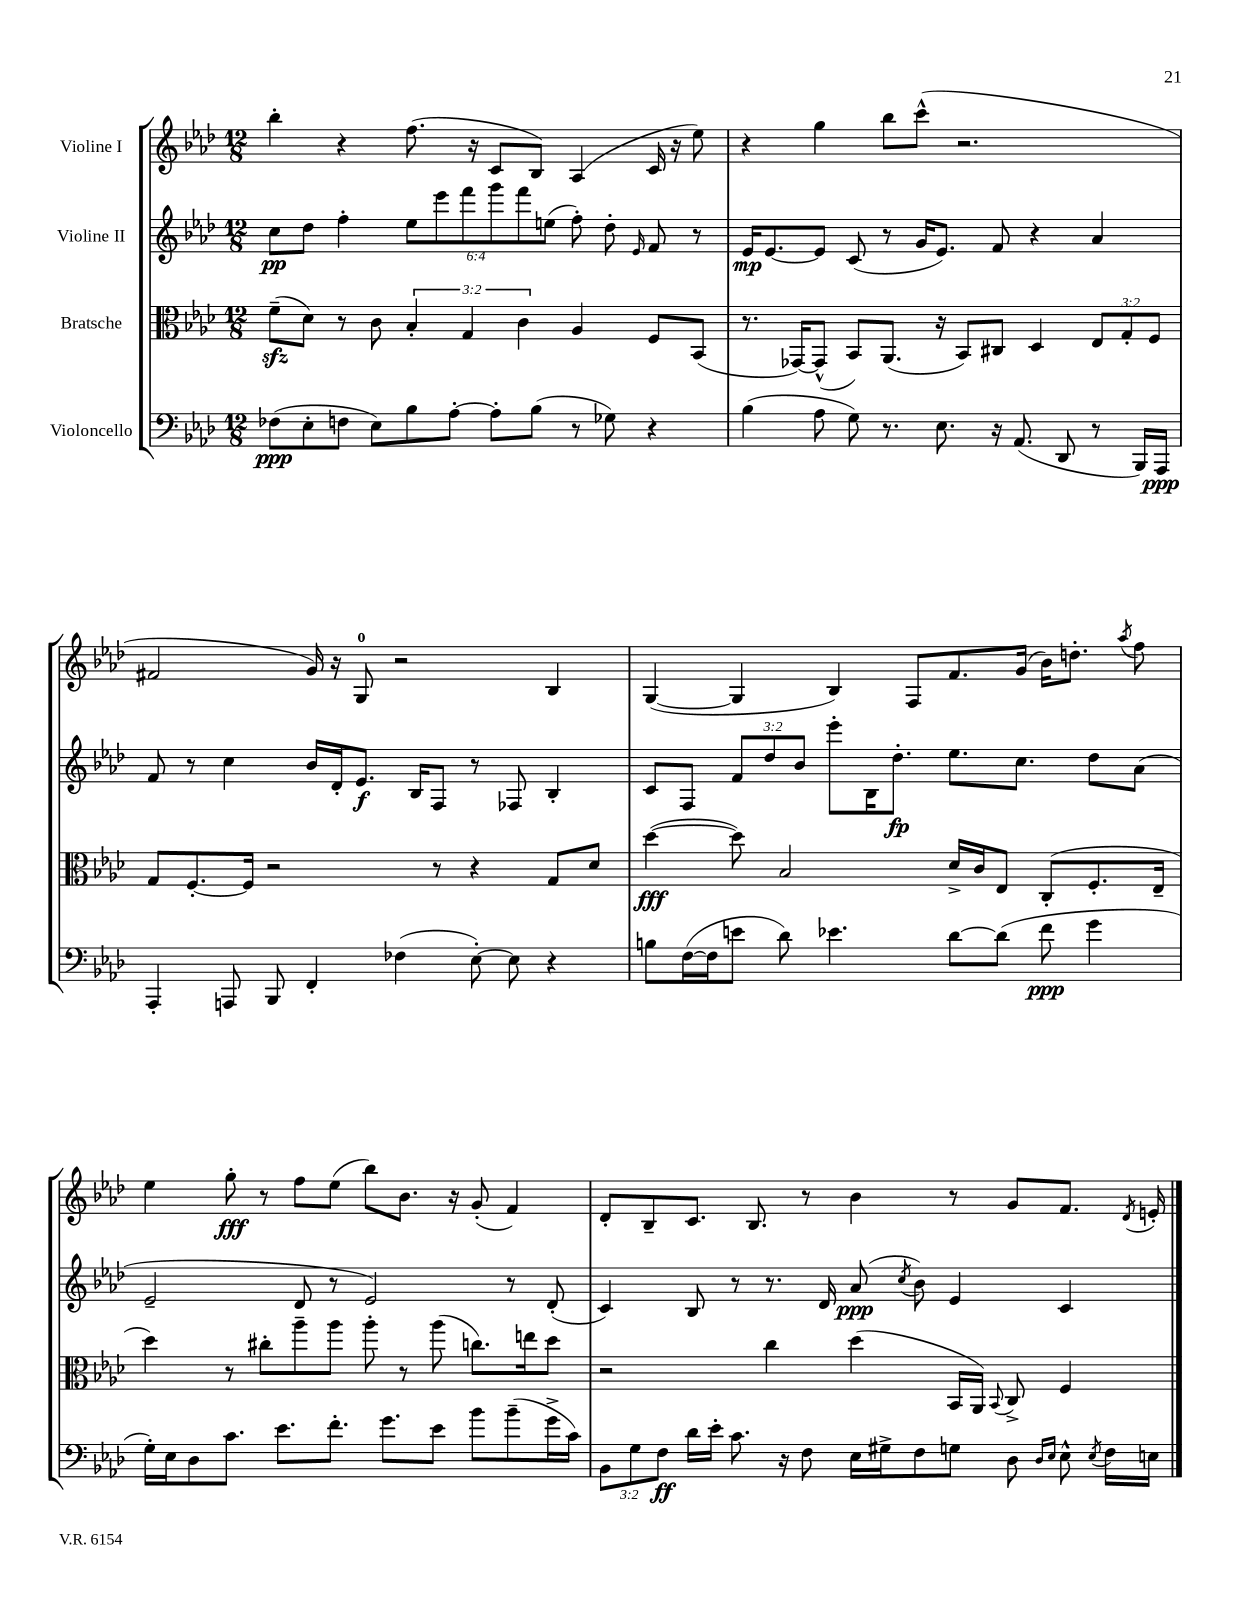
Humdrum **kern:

**kern	**kern	**kern	**kern
*staff4	*staff3	*staff2	*staff1
*clefF4	*clefC3	*clefG2	*clefG2
*k[b-e-a-d-]	*k[b-e-a-d-]	*k[b-e-a-d-]	*k[b-e-a-d-]
*M12/8	*M12/8	*M12/8	*M12/8
(8F-	(8f~	8cc	4bb-'
8E-'	8d-)	8dd-	.
8F	8r	4ff'	4r
8E-)	8c	.	.
8B-	6B-'	12ee-	(8.ff
.	.	12eee-	.
[8A-'	.	.	.
.	6G	12fff	.
.	.	.	16r
8A-']	.	12ggg	8c
.	6c	12fff	.
(8B-	.	.	8B-)
.	.	(12ee	.
8r	4A-	8ff')	(4A-
8G-)	.	8dd-'	.
.	.	16qqe-	.
4r	8F	8f	16c
.	.	.	16r
.	(8BB-	8r	8ee-)
=	=	=	=
(4B-	8.r	16e-	4r
.	.	[8.e-	.
.	[16GG-)	.	.
8A-	(8GG-^^]	8e-]	4gg
8G)	8BB-)	(8c	.
8.r	(8.AA-	8r	8bb-
.	.	16g	(8ccc^^
8.E-	16r	8.e-)	.
.	8BB-)	.	2.r
16r	8C#	8f	.
(8.AA-	.	.	.
.	4D-	4r	.
8DD-	.	.	.
8r	12E-	4a-	.
.	12G'	.	.
16BBB-)	.	.	.
.	12F	.	.
16AAA-	.	.	.
=	=	=	=
4AAA-'	8G	8f	2f#
.	[8.F'	8r	.
8AAA	.	4cc	.
.	16F]	.	.
8BBB-	2r	.	.
4FF'	.	16b-	16g)
.	.	16d-'	16r
.	.	8.e-	8G
(4F-	.	.	2r
.	.	16B-	.
.	8r	8F	.
[8E-')	4r	8r	.
8E-]	.	8F-	.
4r	8G	4B-'	4B-
.	8d-	.	.
=	=	=	=
8B	([4dd-	8c	([4G
([16F	.	8F	.
16F]	.	.	.
8e	8dd-])	12f	4G]
.	.	12dd-	.
8d-)	2B-	.	.
.	.	12b-	.
4.e-	.	8eee-'	4B-)
.	.	16B-	.
.	.	8.dd-'	.
.	.	.	8F
[8d-	16d-^	8.ee-	8.f
.	16c	.	.
(8d-]	8E-	.	.
.	.	8.cc	(16g
8f	(8C'	.	16b-)
.	.	.	8.dd'
4g	8.F'	8dd-	.
.	.	.	8qaa-
.	.	(8a-	8ff
.	16E-~	.	.
=	=	=	=
16G')	4dd-)	2e-~	4ee-
16E-	.	.	.
8D-	.	.	.
8.c	8r	.	8gg'
.	8cc#'	.	8r
8.e-	.	.	.
.	8aa-~	8d-	8ff
8.f'	8aa-	8r	(8ee-
.	8aa-'	2e-)	8bb-)
8.g	.	.	.
.	8r	.	8.b-
8e-	(8aa-	.	.
.	.	.	16r
8b-	8.cc)	.	(8g'
(8b-~	.	8r	4f)
.	16ee	.	.
16g^	8dd-	(8d-'	.
16c)	.	.	.
=	=	=	=
12BB-	2r	4c)	8d-'
12G	.	.	.
.	.	.	8B-~
12F	.	.	.
16d-	.	8B-	8.c
16e-'	.	.	.
8.c	.	8r	.
.	.	.	8.B-
.	4cc	8.r	.
16r	.	.	.
8F	.	.	8r
.	.	16d-	.
16E-	(4dd-	(8a-	4b-
16G#^	.	.	.
.	.	8qcc	.
8F	.	8b-)	.
8G	16BB-	4e-	8r
.	16AA-)	.	.
.	8qqBB-	.	.
8D-	8C^	.	8g
16qqD-	.	.	.
16qqE-	.	.	.
8E-^^	4F	4c	8.f
8qE-	.	.	.
16F	.	.	.
.	.	.	8qd-
16E	.	.	16e'
==	==	==	==
*-	*-	*-	*-
